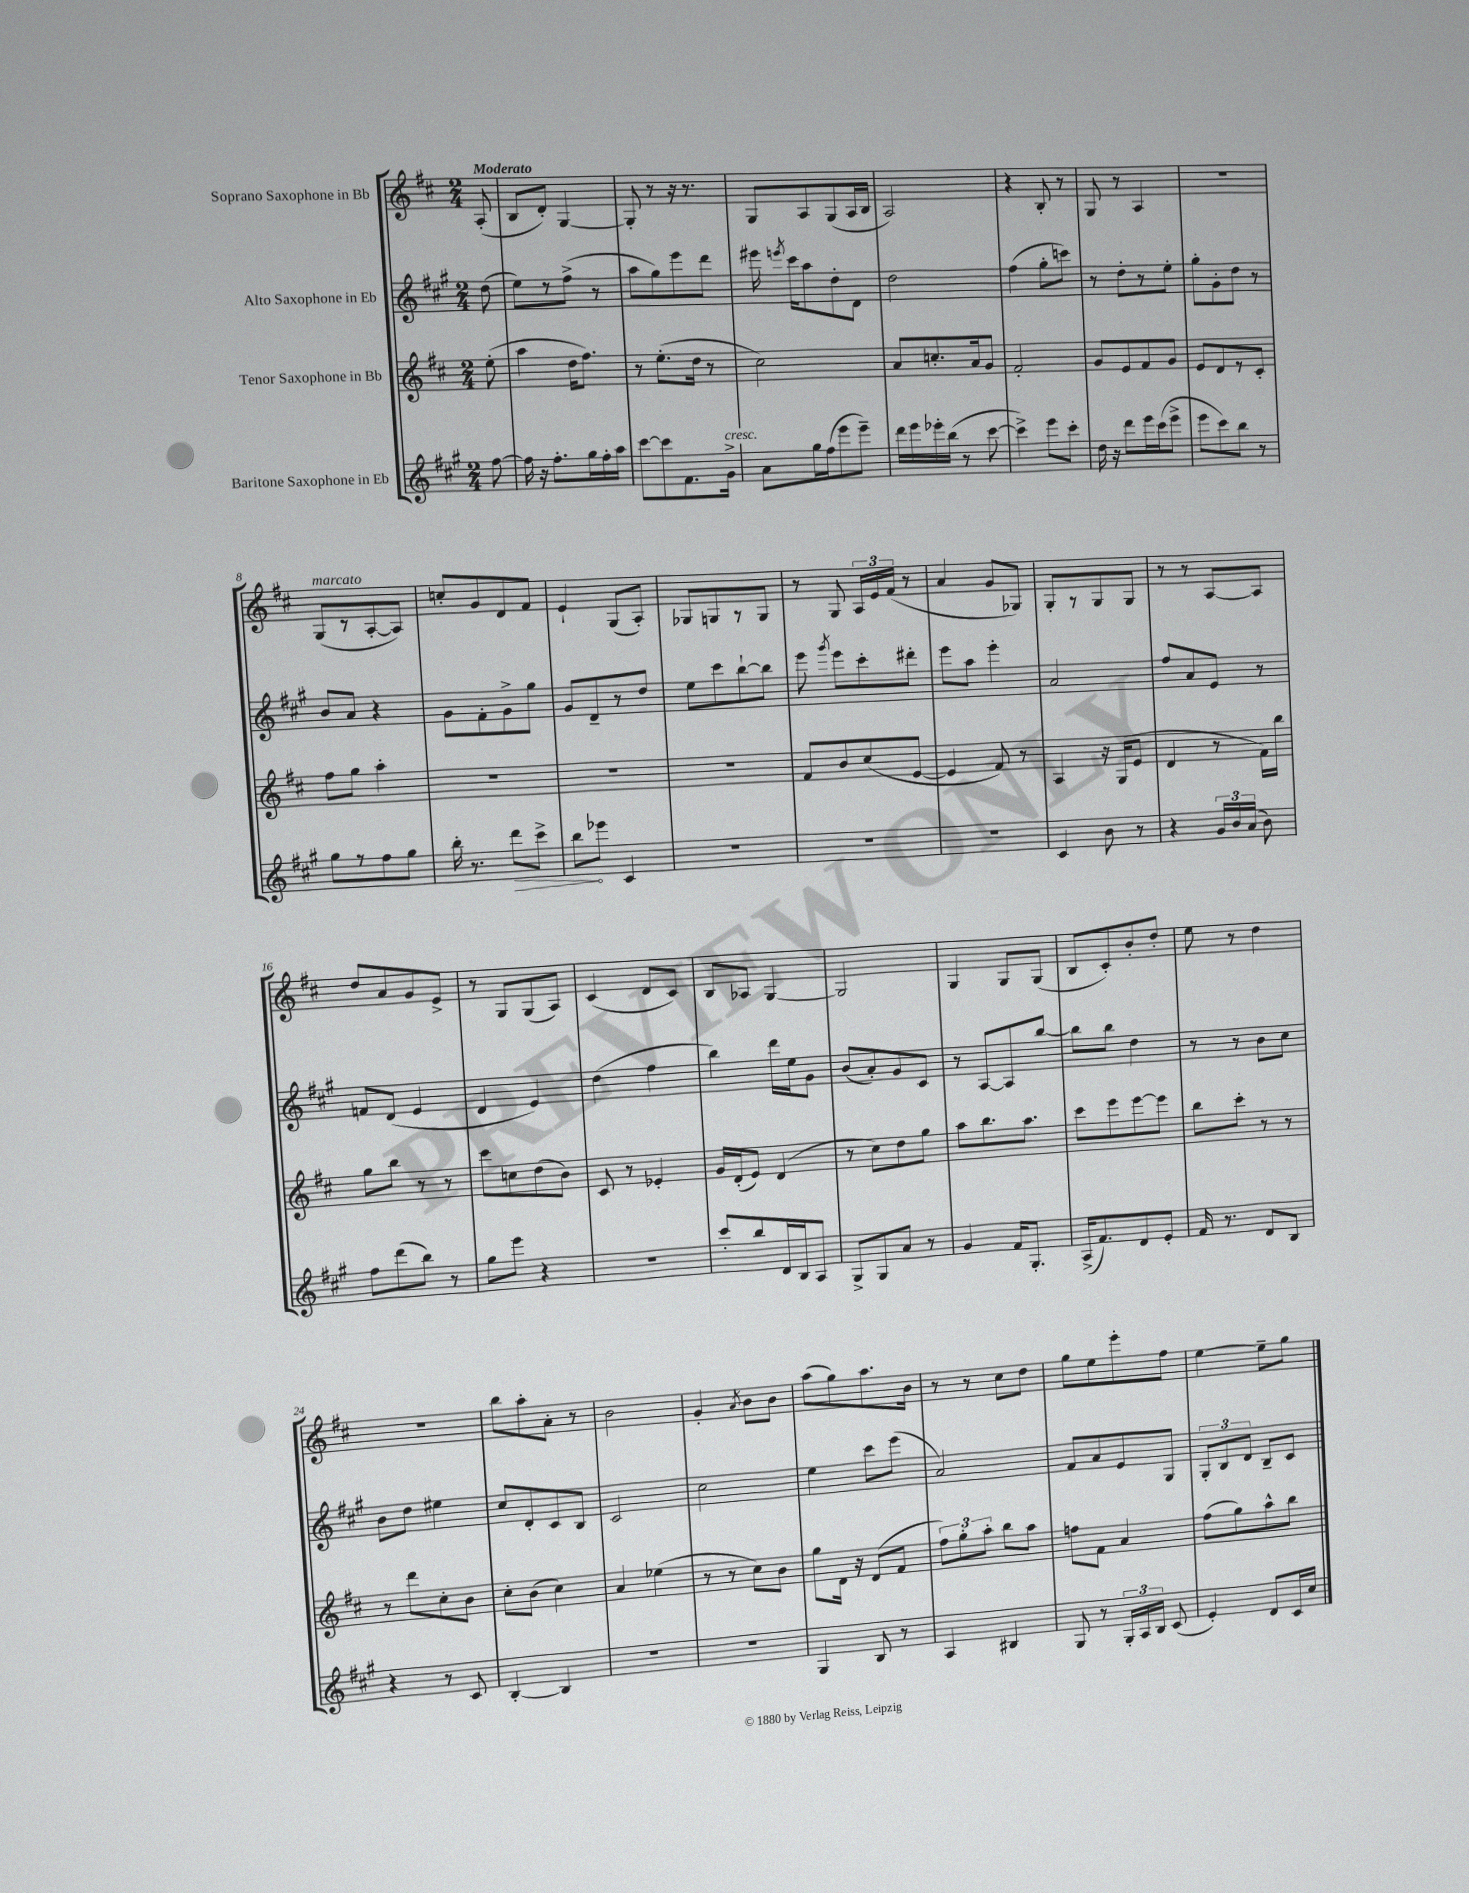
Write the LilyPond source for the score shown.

<<
\new StaffGroup <<
\new Staff = "s0" \with { instrumentName = "Soprano Saxophone in Bb" } {
    \clef treble \key d \major \numericTimeSignature \time 2/4 \partial 8 \tempo "Moderato"
    \autoBeamOff a8-.( |
    b8[ d'8]-.) g4~ |
    g8-. r8 r16 r8. |
    g8[ a8 g8( a16 b16] |
    a2) |
    r4 b8-. r8 |
    g8 r8 a4 |
    r2 |
    g8[^\markup { \italic "marcato" }( r8 a8~-. a8]) |
    c''8[-. g'8 d'8 fis'8] |
    e'4-! g8[( a8]-.) |
    ges8[ g8 r8 g8] |
    r8 g8 \tuplet 3/2 { a16[ e'16 fis'16]( } r8 |
    a'4 g'8[ ges8]) |
    g8[-. r8 g8 g8] |
    r8 r8 a8[~ a8] |
    d''8[ a'8 g'8 e'8]-> |
    r8 g8[ g8( a8]) |
    cis'4( d'8[ cis'8]) |
    b8[ aes8] g4~ |
    g2 |
    g4 g8[ g8]( |
    b8[ cis'8-.) b'8-. d''8]-. |
    e''8 r8 d''4 |
    R2 |
    b''8[ a''8-. a'8]-. r8 |
    b'2 |
    g'4-. \acciaccatura { a'8 } b'8[ b'8] |
    a''8[( g''8) a''8. b'16] |
    r8 r8 cis''8[ d''8] |
    g''8[ e''8 e'''8-. fis''8] |
    e''4~ e''8[-- g''8] \bar "|." |
}
\new Staff = "s1" \with { instrumentName = "Alto Saxophone in Eb" } {
    \clef treble \key a \major \numericTimeSignature \time 2/4 \partial 8
    \autoBeamOff d''8( |
    e''8[) r8 fis''8]->( r8 |
    a''8[ gis''8) e'''8 d'''8] |
    eis'''16 \acciaccatura { e'''8 } cis'''16[ a''8 d''8-. d'8] |
    d''2 |
    fis''4( gis''8[-. c'''8]) |
    r8 d''8[-. r8 e''8]-. |
    gis''8[-. gis'8-. d''8] r8 |
    b'8[ a'8] r4 |
    gis'8[ fis'8-. gis'8-> gis''8] |
    gis'8[ d'8-- r8 d''8] |
    e''8[ cis'''8 b''8~-! b''8] |
    e'''8 \acciaccatura { gis'''8 } e'''8[ cis'''8-. dis'''8]-. |
    e'''8[ a''8] e'''4-. |
    a'2 |
    fis''8[ a'8 e'8] r8 |
    f'8[ d'8]( e'4 |
    d'4 e'4) |
    d''4( fis''4 |
    b''4) d'''16[ e''16 gis'8] |
    b'8[( a'8-.) gis'8 cis'8] |
    r8 a8[~ a8 b''8]~ |
    b''8[ b''8] d''4 |
    r8 r8 b'8[ cis''8] |
    b'8[ d''8] eis''4 |
    cis''8[ d'8-. cis'8 b8] |
    cis'2 |
    cis''2 |
    e''4 cis'''8[ e'''8]( |
    a'2) |
    fis'8[ a'8 e'8 gis8] |
    \tuplet 3/2 { gis8[-. b8 d'8] } b8[-- cis'8] \bar "|." |
}
\new Staff = "s2" \with { instrumentName = "Tenor Saxophone in Bb" } {
    \clef treble \key d \major \numericTimeSignature \time 2/4 \partial 8
    \autoBeamOff e''8-.( |
    a''4 d''16[ fis''8.]) |
    r8 e''8.[-.( d''16] r8 |
    cis''2) |
    a'8[ c''8.-. a'16 g'8] |
    fis'2-. |
    g'8[ e'8 fis'8 g'8] |
    e'8[ d'8 r8 cis'8]-. |
    fis''8[ g''8] a''4-. |
    R2 |
    R2 |
    R2 |
    fis'8[ b'8 cis''8( e'8]~ |
    e'4 fis'8) r8 |
    a4 r16 g16[( e'8] |
    d'4 r8 fis'16[) b''16] |
    g''8[ b''8] r8 r8 |
    cis'''8[ c''8 d''8( b'8]) |
    cis'8 r8 ees'4-. |
    g'16[ d'16-.( e'8]) d'4( |
    r8 cis''8[) d''8 g''8] |
    a''8[ b''8. a''8.] |
    cis'''8[ e'''8 e'''8~ e'''8] |
    b''8[ cis'''8]-. r8 r8 |
    r8 d'''8[ cis''8-. b'8] |
    cis''8[-. b'8]( cis''4) |
    a'4 ees''4( |
    r8 r8 cis''8[) b'8] |
    g''8[ d'16] r16 d'8[( fis'8] |
    \tuplet 3/2 { fis''8[) g''8-. a''8]-. } b''8[ a''8] |
    f''8[ fis'8] a'4 |
    fis''8[( g''8) a''8-^ b''8] \bar "|." |
}
\new Staff = "s3" \with { instrumentName = "Baritone Saxophone in Eb" } {
    \clef treble \key a \major \numericTimeSignature \time 2/4 \partial 8
    \autoBeamOff fis''8~ |
    fis''16 r16 fis''8.[-. gis''16 fis''16-. a''16] |
    cis'''8[~ cis'''8 fis'8. gis'16]->^\markup { \italic "cresc." } |
    a'8[ gis''16 fis''16( e'''8 e'''8]--) |
    d'''16[ e'''16 ees'''16-. b''16]( r8 cis'''8~ |
    cis'''4->) e'''8[ cis'''8]-. |
    d''16 r16 d'''8[ e'''16 cis'''16( e'''8]-> |
    e'''8[ cis'''8) b''8] r8 |
    gis''8[ r8 fis''8 gis''8] |
    b''16-. r8. \once \override Hairpin.circled-tip = ##t d'''8[\> cis'''8]-> |
    b''8[\! ees'''8] cis'4 |
    R2 |
    R2 |
    R2 |
    cis'4 b'8 r8 |
    r4 \tuplet 3/2 { gis'16[ b'16 a'16]( } b'8) |
    fis''8[ d'''8( b''8]) r8 |
    gis''8[ e'''8] r4 |
    r2 |
    cis'''8[-. b''8 d'16 b16 a8] |
    gis8[-> gis8 a'8] r8 |
    gis'4 fis'16[ gis8.]-. |
    a16[->( fis'8.) d'8 e'8]-. |
    fis'16 r8. d'8[ b8] |
    r4 r8 cis'8 |
    b4~-. b4 |
    R2 |
    R2 |
    gis4 b8 r8 |
    a4 bis4 |
    gis8 r8 \tuplet 3/2 { gis16[-. a16 b16] } cis'8( |
    e'4-.) d'8[ cis'16 cis''16] \bar "|." |
}
>>
>>
